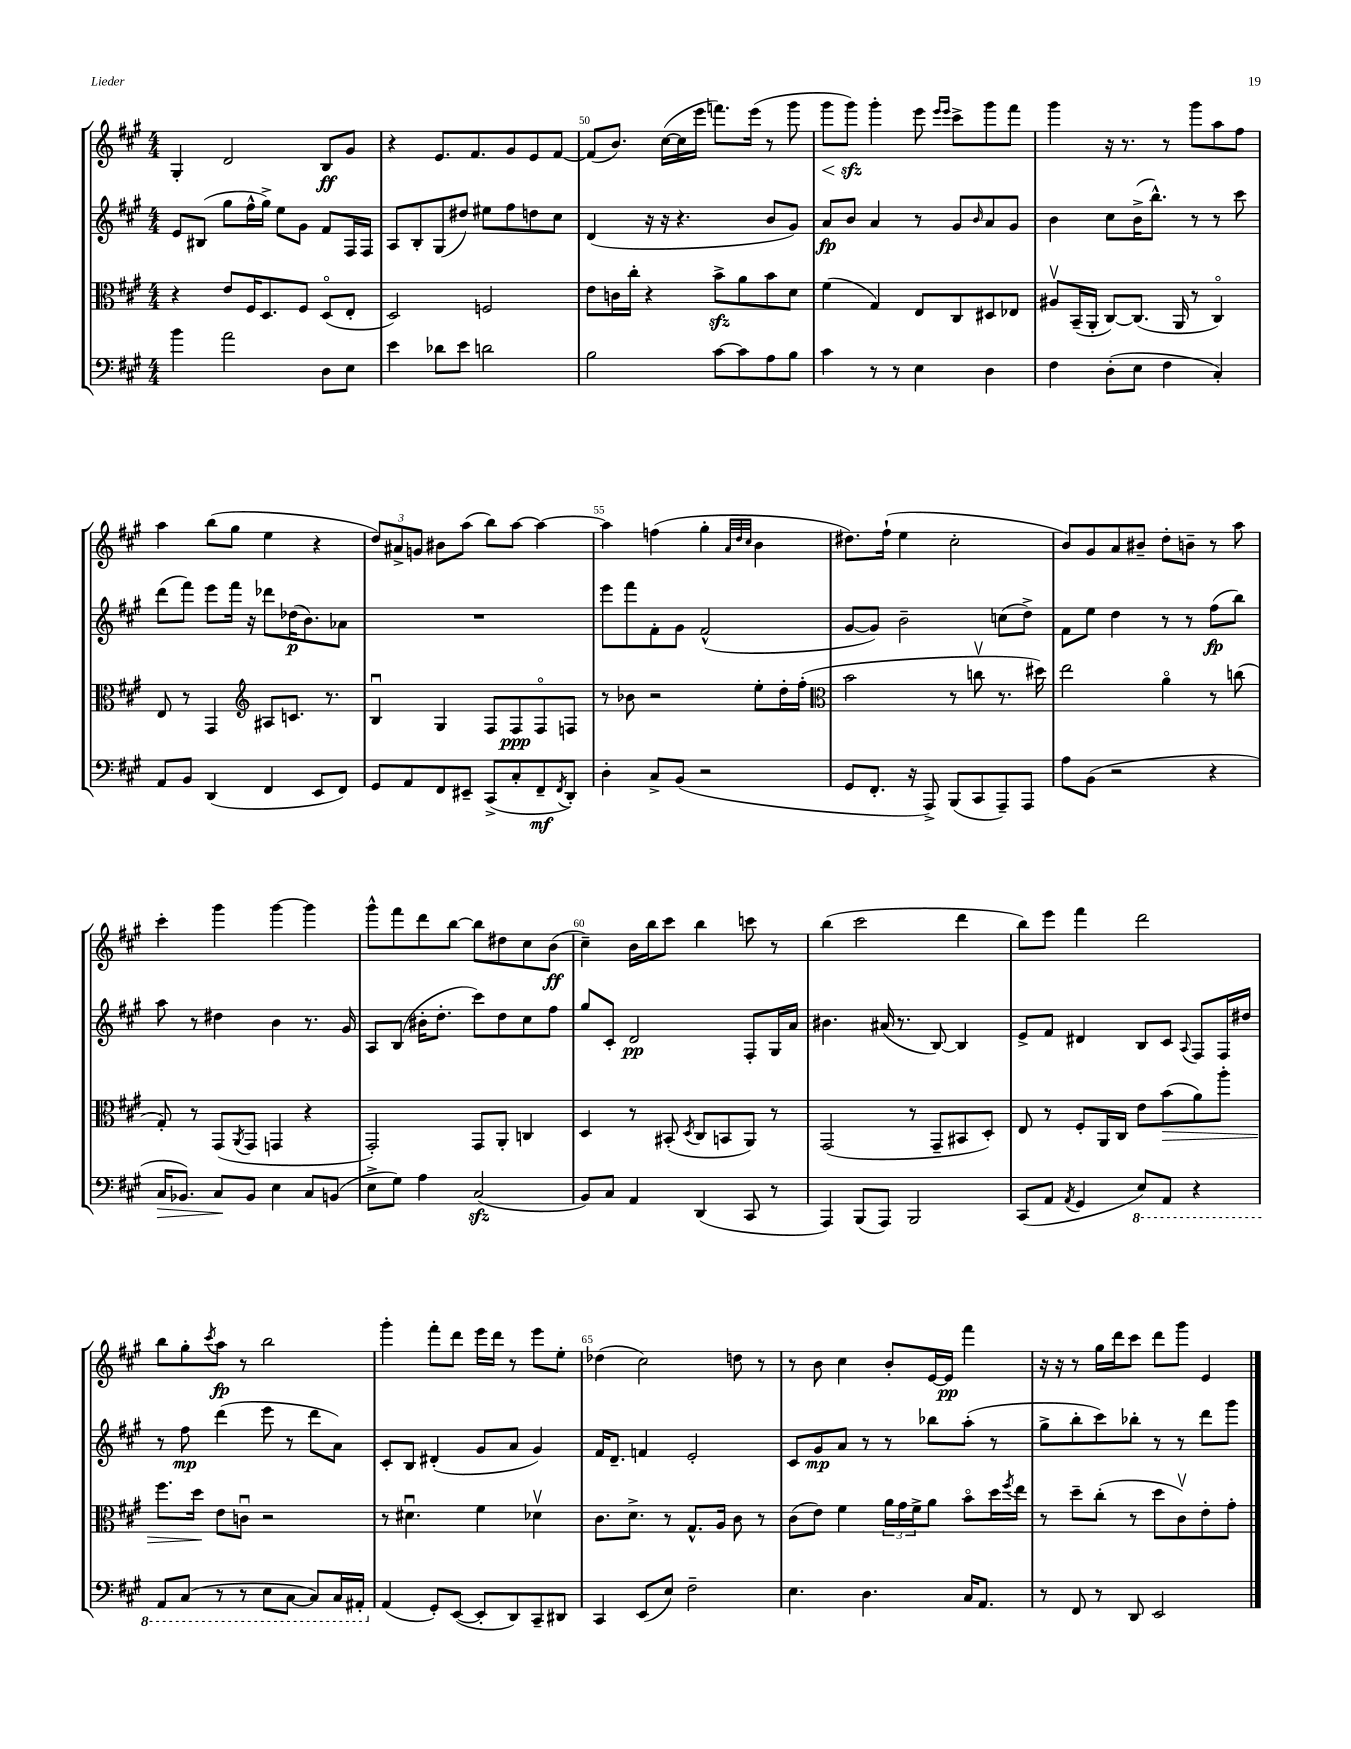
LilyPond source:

<<
\new StaffGroup <<
\new Staff = "s0" {
    \clef treble \key a \major \numericTimeSignature \time 4/4
    gis4-. d'2 b8\ff gis'8 |
    r4 e'8. fis'8. gis'8 e'8 fis'8~ |
    fis'8( b'8.) cis''16~( cis''16 e'''16 f'''8.) e'''16( r8 gis'''8 |
    gis'''8\< gis'''8\sfz\!) gis'''4-. e'''8 \grace { e'''16 e'''16 } cis'''8-> gis'''8 fis'''8 |
    gis'''4 r16 r8. r8 gis'''8 a''8 fis''8 |
    a''4 b''8( gis''8 e''4 r4 |
    \tuplet 3/2 { d''8) ais'8-> g'8 } bis'8 a''8( b''8) a''8~ a''4~ |
    a''4 f''4( gis''4-. \grace { a'32 d''32 cis''32 } b'4 |
    dis''8.) fis''16-!( e''4 cis''2-. |
    b'8) gis'8 a'8 bis'8-- d''8-. b'8-- r8 a''8 |
    cis'''4-. gis'''4 gis'''4~ gis'''4 |
    gis'''8-^ fis'''8 d'''8 b''8~ b''8 dis''8 cis''8 b'8\ff( |
    cis''4--) b'16 b''16 cis'''8 b''4 c'''8 r8 |
    b''4( cis'''2 d'''4 |
    b''8) e'''8 fis'''4 d'''2 |
    b''8 gis''8-. \acciaccatura { cis'''8 } a''8\fp r8 b''2 |
    gis'''4-. fis'''8-. d'''8 e'''16 d'''16 r8 e'''8 e''8-. |
    des''4( cis''2) d''8 r8 |
    r8 b'8 cis''4 b'8-. e'16~ e'16\pp fis'''4 |
    r16 r16 r8 gis''16 d'''16 cis'''8 d'''8 gis'''8 e'4 \bar "|." |
}
\new Staff = "s1" {
    \clef treble \key a \major \numericTimeSignature \time 4/4
    e'8 bis8( gis''8 fis''16-^ gis''16->) e''8 gis'8 fis'8 fis16 fis16 |
    a8 b8-. gis8( dis''8) eis''8 fis''8 d''8 cis''8 |
    d'4( r16 r16 r4. b'8 gis'8) |
    a'8\fp b'8 a'4 r8 gis'8 \grace { b'16 } a'8 gis'8 |
    b'4 cis''8 b'16->( b''8.-^) r8 r8 cis'''8 |
    d'''8( fis'''8) e'''8 fis'''16 r16 des'''8 des''16\p( b'8.) aes'8 |
    R1 |
    e'''8 fis'''8 fis'8-. gis'8 fis'2-^( |
    gis'8~ gis'8) b'2-- c''8( d''8->) |
    fis'8 e''8 d''4 r8 r8 fis''8\fp( b''8) |
    a''8 r8 dis''4 b'4 r8. gis'16 |
    a8 b8( bis'16-. d''8.-. cis'''8) d''8 cis''8 fis''8 |
    gis''8 cis'8-. d'2\pp fis8-. gis16 a'16 |
    bis'4. ais'16( r8. b8~) b4 |
    e'8-> fis'8 dis'4 b8 cis'8 \appoggiatura { a8 } fis8 fis16 dis''16 |
    r8 fis''8\mp d'''4( e'''8 r8 d'''8 a'8) |
    cis'8-. b8 dis'4-.( gis'8 a'8 gis'4) |
    fis'16 d'8.-- f'4 e'2-. |
    cis'8 gis'8\mp a'8 r8 r8 bes''8 a''8-.( r8 |
    gis''8-> b''8-. cis'''8) bes''8-. r8 r8 d'''8 gis'''8 \bar "|." |
}
\new Staff = "s2" {
    \clef alto \key a \major \numericTimeSignature \time 4/4
    r4 e'8 fis16 d8. fis8 d8\flageolet( e8-. |
    d2) f2 |
    e'8 c'16 cis''16-. r4 b'8->\sfz a'8 b'8 d'8 |
    fis'4( gis4) e8 cis8 dis8 ees8 |
    ais8\upbow b,16--( a,16-. cis8~) cis8.( a,16 r8 cis4\flageolet) |
    e8 r8 gis,4 \clef treble ais8 c'8. r8. |
    b4\downbow gis4 fis8 fis8\ppp fis8\flageolet f8 |
    r8 bes'8 r2 e''8-. d''16-. fis''16-.( |
    \clef alto b'2 r8 c''8\upbow r8. dis''16) |
    e''2 a'4\flageolet r8 c''8( |
    gis8-.) r8 gis,8( \acciaccatura { a,8 } gis,8 g,4 r4 |
    gis,2-.) gis,8 a,8-. c4 |
    d4 r8 bis,8-.( \acciaccatura { d8 } cis8 b,8 a,8) r8 |
    gis,2( r8 gis,8-- bis,8 d8-.) |
    e8 r8 fis8-. a,16 cis16 e'8 b'8\>( a'8) a''8-. |
    fis''8. d''16\! e'8 c'8\downbow r2 |
    r8 dis'4.\downbow fis'4 des'4\upbow |
    cis'8. d'8.-> r8 gis8.-^ a16 cis'8 r8 |
    cis'8( e'8) fis'4 \tuplet 3/2 { a'16 gis'16 fis'16-> } a'8 b'8\flageolet d''16 \acciaccatura { fis''8 } e''16 |
    r8 d''8-- cis''8-.( r8 d''8 cis'8\upbow) e'8-. gis'8-. \bar "|." |
}
\new Staff = "s3" {
    \clef bass \key a \major \numericTimeSignature \time 4/4
    b'4 a'2 d8 e8 |
    e'4 des'8 e'8 d'2 |
    b2 cis'8~ cis'8 a8 b8 |
    cis'4 r8 r8 e4 d4 |
    fis4 d8-.( e8 fis4 cis4-.) |
    a,8 b,8 d,4( fis,4 e,8 fis,8) |
    gis,8 a,8 fis,8 eis,8-- cis,8->( cis8-. fis,8--\mf \acciaccatura { fis,8 } d,8-.) |
    d4-. cis8-> b,8( r2 |
    gis,8 fis,8.-. r16 a,,8->) b,,8( cis,8 a,,8--) a,,8 |
    a8 b,8( r2 r4 |
    cis16\> bes,8.) cis8\! bes,8 e4 cis8 b,8( |
    e8-> gis8) a4 cis2\sfz( |
    b,8) cis8 a,4 d,4( cis,8 r8 |
    a,,4) b,,8( a,,8) b,,2 |
    cis,8( a,8 \acciaccatura { a,8 } gis,4 \ottava #-1 e,8) a,,8 r4 |
    a,,8 cis,8( r8 r8 e,8 cis,8~ cis,8) cis,16 ais,,16-. \ottava #0 |
    a,4( gis,8-.) e,8~( e,8-. d,8) cis,8-- dis,8 |
    cis,4 e,8( e8) fis2-- |
    e4. d4. cis16 a,8. |
    r8 fis,8 r8 d,8 e,2 \bar "|." |
}
>>
>>
\layout { \context { \Score currentBarNumber = #48 \override BarNumber.break-visibility = ##(#f #t #t) barNumberVisibility = #(every-nth-bar-number-visible 5) } }
